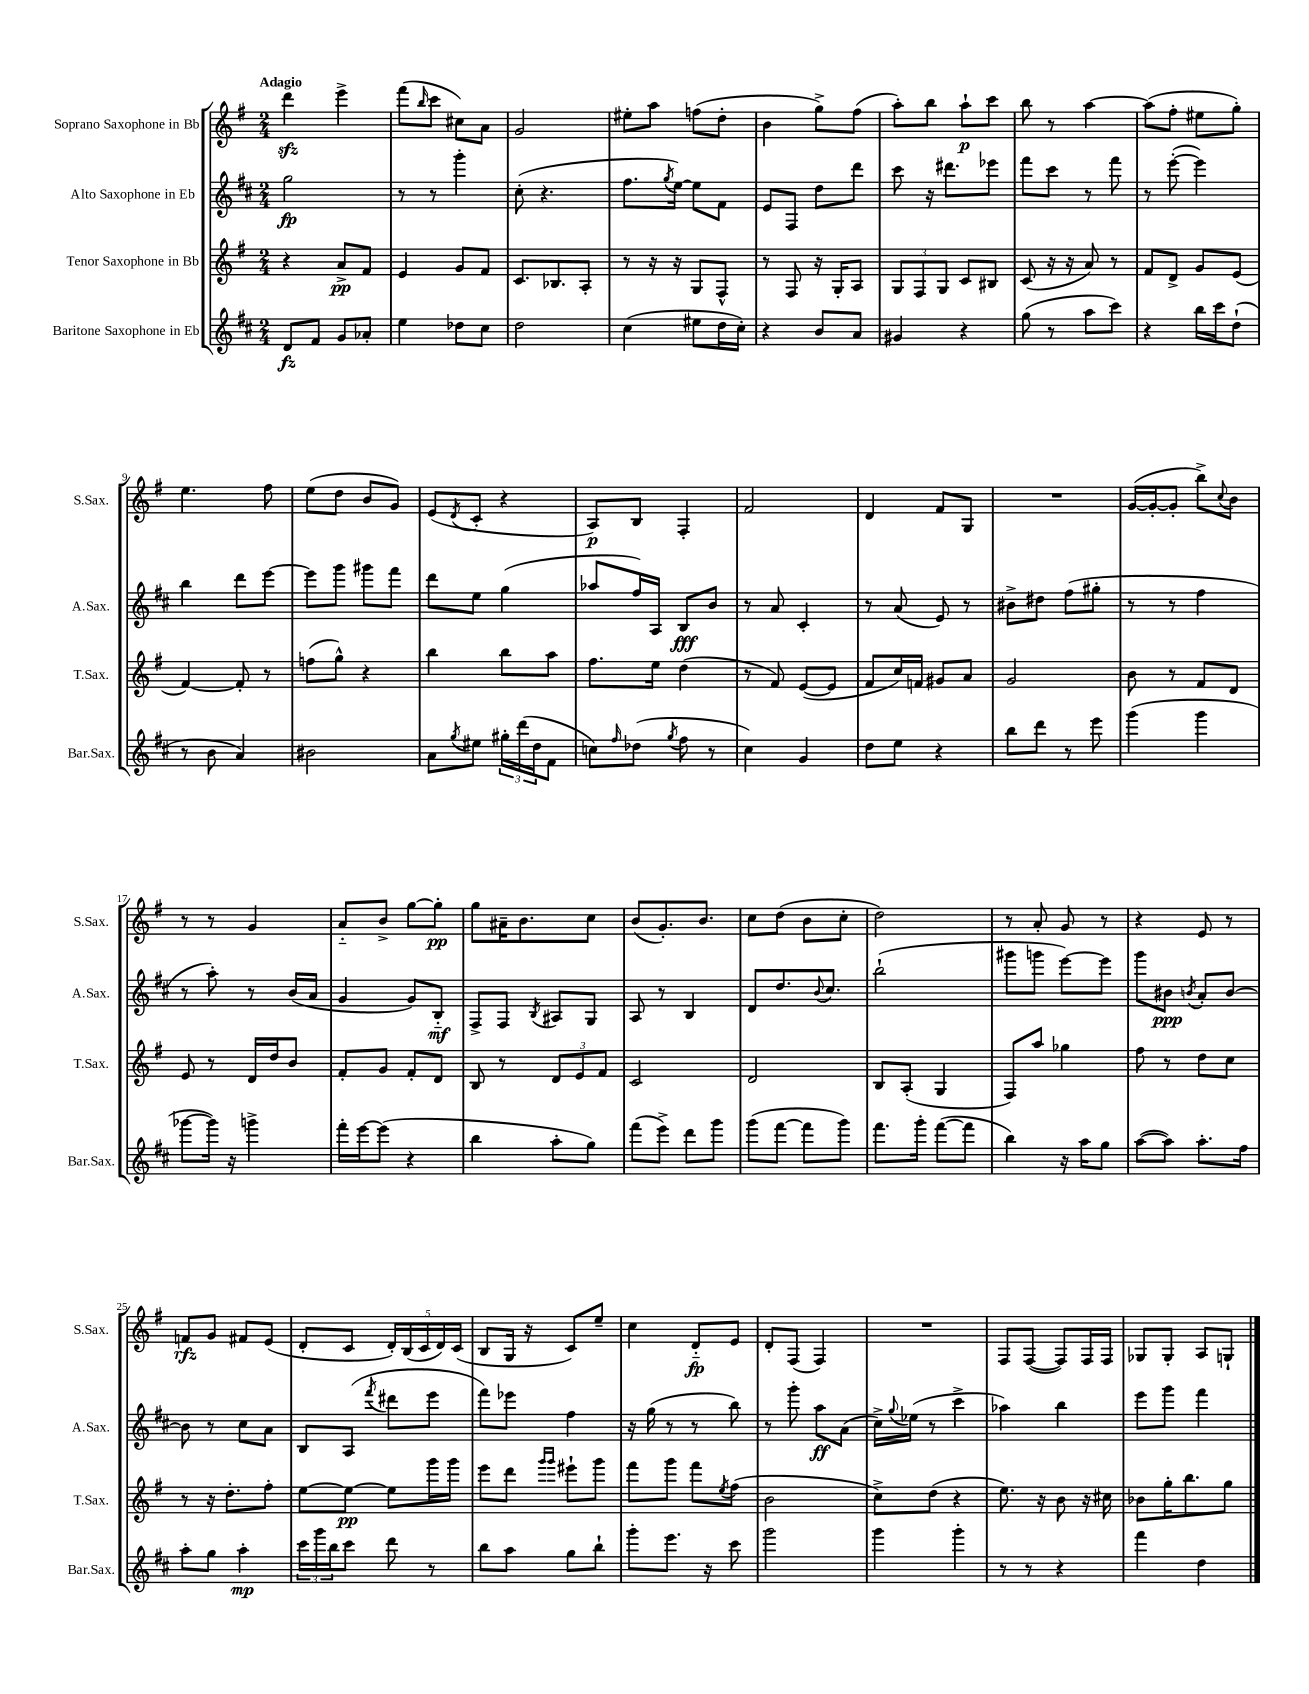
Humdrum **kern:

**kern	**dynam	**kern	**dynam	**kern	**dynam	**kern	**dynam
*part4	*part4	*part3	*part3	*part2	*part2	*part1	*part1
*staff4	*staff4	*staff3	*staff3	*staff2	*staff2	*staff1	*staff1
*I"Baritone Saxophone in Eb	*	*I"Tenor Saxophone in Bb	*	*I"Alto Saxophone in Eb	*	*I"Soprano Saxophone in Bb	*
*I'Bar.Sax.	*	*I'T.Sax.	*	*I'A.Sax.	*	*I'S.Sax.	*
*clefG2	*	*clefG2	*	*clefG2	*	*clefG2	*
*k[f#c#]	*	*k[f#]	*	*k[f#c#]	*	*k[f#]	*
*M2/4	*	*M2/4	*	*M2/4	*	*M2/4	*
=1	=1	=1	=1	=1	=1	=1	=1
!	!	!	!	!	!	!LO:TX:a:B:t=Adagio	!
8d/L	fz	4r	.	2gg\	fp	4dddzz\	.
8f#/J	.	.	.	.	.	.	.
8g/L	.	8a^/L	pp	.	.	4eee^\	.
8a-X'/J	.	8f#/J	.	.	.	.	.
=2	=2	=2	=2	=2	=2	=2	=2
4ee\	.	4e/	.	8r	.	(8fff#\L	.
.	.	.	.	.	.	16qqbb/	.
.	.	.	.	8r	.	8ccc\J	.
8dd-X\L	.	8g/L	.	4ggg'\	.	8cc#X\L)	.
8cc#\J	.	8f#/J	.	.	.	8a\J	.
=3	=3	=3	=3	=3	=3	=3	=3
2dd\	.	8.c/L	.	(8cc#'\	.	2g/	.
.	.	.	.	4.r	.	.	.
.	.	8.B-X/	.	.	.	.	.
.	.	8A'/J	.	.	.	.	.
=4	=4	=4	=4	=4	=4	=4	=4
(4cc#\	.	8r	.	8.ff#\L	.	8ee#X'\L	.
.	.	16r	.	.	.	8aa\J	.
.	.	.	.	8qgg/	.	.	.
.	.	16r	.	[16ee\Jk)	.	.	.
8ee#X\L	.	8G/L	.	8ee\L]	.	(8ffn\L	.
16dd\L	.	8F#^^/J	.	8f#\J	.	8dd'\J	.
16cc#'\JJ)	.	.	.	.	.	.	.
=5	=5	=5	=5	=5	=5	=5	=5
4r	.	8r	.	8e/L	.	4b\	.
.	.	8F#/	.	8F#/J	.	.	.
8b/L	.	16r	.	8dd\L	.	8gg^\L)	.
.	.	16G'/KL	.	.	.	.	.
8a/J	.	8A/J	.	8ddd\J	.	(8ff#\J	.
=6	=6	=6	=6	=6	=6	=6	=6
4g#X/	.	12G/L	.	8ccc#\	.	8aa'\L)	.
.	.	12F#/	.	.	.	.	.
.	.	.	.	16r	.	8bb\J	.
.	.	12G/J	.	.	.	.	.
.	.	.	.	8.ddd#X\L	.	.	.
4r	.	8c/L	.	.	.	8aa`\L	p
.	.	8B#X/J	.	8eee-X\J	.	8ccc\J	.
=7	=7	=7	=7	=7	=7	=7	=7
(8gg\	.	(8c/	.	8fff#\L	.	8bb\	.
8r	.	16r	.	8ccc#\J	.	8r	.
.	.	16r	.	.	.	.	.
8aa\L	.	8a/)	.	8r	.	[4aa\	.
8ccc#\J)	.	8r	.	8fff#\	.	.	.
=8	=8	=8	=8	=8	=8	=8	=8
4r	.	8f#/L	.	8r	.	(8aa\L]	.
.	.	8d^/J	.	([8eee'\	.	8ff#'\J	.
16bb\LL	.	8g/L	.	4eee\])	.	8ee#X\L	.
16ccc#\J	.	.	.	.	.	.	.
(8dd`\J	.	(8e/J	.	.	.	8gg'\J)	.
!!LO:LB:g=z
=9	=9	=9	=9	=9	=9	=9	=9
8r	.	[4f#/)	.	4bb\	.	4.ee\	.
8b\	.	.	.	.	.	.	.
4a/)	.	8f#'/]	.	8ddd\L	.	.	.
.	.	8r	.	[8eee\J	.	8ff#\	.
=10	=10	=10	=10	=10	=10	=10	=10
2b#X\	.	(8ffn\L	.	8eee\L]	.	(8ee\L	.
.	.	8gg^^\J)	.	8ggg\J	.	8dd\J	.
.	.	4r	.	8ggg#X\L	.	8b/L	.
.	.	.	.	8fff#\J	.	8g/J)	.
=11	=11	=11	=11	=11	=11	=11	=11
8a\L	.	4bb\	.	8ddd\L	.	(8e/L	.
8qgg/	.	.	.	.	.	8qd/	.
8ee#X\J	.	.	.	8ee\J	.	8c'/J	.
24gg#X'\LL	.	8bb\L	.	(4gg\	.	4r	.
(24ddd\	.	.	.	.	.	.	.
24dd\J	.	.	.	.	.	.	.
8f#\J	.	8aa\J	.	.	.	.	.
=12	=12	=12	=12	=12	=12	=12	=12
8ccn\L)	.	8.ff#\L	.	8aa-X/L	.	8A/L)	p
16qqff#/	.	.	.	.	.	.	.
(8dd-X\J	.	.	.	16ff#/L)	.	8B/J	.
.	.	16ee\Jk	.	16A/JJ	.	.	.
8qgg/	.	.	.	.	.	.	.
8ff#\	.	(4dd\	.	8B/L	fff	4F#'/	.
8r	.	.	.	8b/J	.	.	.
=13	=13	=13	=13	=13	=13	=13	=13
4cc#\)	.	8r	.	8r	.	2f#/	.
.	.	8f#/)	.	8a/	.	.	.
4g/	.	([8e/L	.	4c#'/	.	.	.
.	.	8e/J]	.	.	.	.	.
=14	=14	=14	=14	=14	=14	=14	=14
8dd\L	.	8f#/L	.	8r	.	4d/	.
8ee\J	.	16cc/L)	.	(8a/	.	.	.
.	.	16fn/JJ	.	.	.	.	.
4r	.	8g#X/L	.	8e/)	.	8f#/L	.
.	.	8a/J	.	8r	.	8G/J	.
=15	=15	=15	=15	=15	=15	=15	=15
8bb\L	.	2g/	.	8b#X^\L	.	2r	.
8ddd\J	.	.	.	8dd#X\J	.	.	.
8r	.	.	.	(8ff#\L	.	.	.
8eee\	.	.	.	8gg#X'\J	.	.	.
=16	=16	=16	=16	=16	=16	=16	=16
(4ggg\	.	8b\	.	8r	.	([16g/LL	.
.	.	.	.	.	.	16g'/J_	.
.	.	8r	.	8r	.	8g'/J]	.
4ggg\	.	8f#/L	.	4ff#\	.	8bb^\L)	.
.	.	.	.	.	.	8qqcc/	.
.	.	8d/J	.	.	.	8b\J	.
!!LO:LB:g=z
=17	=17	=17	=17	=17	=17	=17	=17
[8ggg-X\L	.	8e/	.	8r	.	8r	.
16ggg-\Jk])	.	8r	.	8aa'\)	.	8r	.
16r	.	.	.	.	.	.	.
4gggn^\	.	16d/LL	.	8r	.	4g/	.
.	.	16dd/J	.	.	.	.	.
.	.	8b/J	.	(16b/LL	.	.	.
.	.	.	.	16a/JJ	.	.	.
=18	=18	=18	=18	=18	=18	=18	=18
16fff#'\LL	.	8f#'/L	.	4g/	.	8a/L	.
[16eee\J	.	.	.	.	.	.	.
(8eee\J]	.	8g/J	.	.	.	8b^/J	.
4r	.	8f#'/L	.	8g/L)	.	[8gg\L	.
.	.	8d/J	.	8B/J	mf	8gg'\J]	pp
=19	=19	=19	=19	=19	=19	=19	=19
4bb\	.	8B/	.	8F#^/L	.	8gg\L	.
.	.	8r	.	8F#/J	.	16a#X~\K	.
.	.	.	.	.	.	8.b\	.
.	.	.	.	8qB/	.	.	.
8aa'\L	.	12d/L	.	8A#X/L	.	.	.
.	.	12e/	.	.	.	.	.
8gg\J)	.	.	.	8G/J	.	8cc\J	.
.	.	12f#/J	.	.	.	.	.
=20	=20	=20	=20	=20	=20	=20	=20
(8fff#\L	.	2c/	.	8A/	.	(8b/L	.
8eee^\J)	.	.	.	8r	.	8.g'/)	.
8ddd\L	.	.	.	4B/	.	.	.
.	.	.	.	.	.	8.b/J	.
8ggg\J	.	.	.	.	.	.	.
=21	=21	=21	=21	=21	=21	=21	=21
(8ggg\L	.	2d/	.	8d/L	.	8cc\L	.
[8fff#\J	.	.	.	8.dd/	.	(8dd\J	.
8fff#\L]	.	.	.	.	.	8b\L	.
.	.	.	.	8qqb/	.	.	.
.	.	.	.	8.cc#/J	.	.	.
8ggg\J)	.	.	.	.	.	8cc'\J	.
=22	=22	=22	=22	=22	=22	=22	=22
8.fff#\L	.	8B/L	.	(2bb`\	.	2dd\)	.
.	.	(8A'/J	.	.	.	.	.
16ggg'\Jk	.	.	.	.	.	.	.
([8fff#\L	.	4G/	.	.	.	.	.
8fff#\J]	.	.	.	.	.	.	.
=23	=23	=23	=23	=23	=23	=23	=23
4bb\)	.	8F#/L)	.	8ggg#X\L	.	8r	.
.	.	8aa/J	.	8gggn\J	.	8a'/	.
16r	.	4gg-X\	.	[8eee\L)	.	8g/	.
16aa\KL	.	.	.	.	.	.	.
8gg\J	.	.	.	8eee\J]	.	8r	.
=24	=24	=24	=24	=24	=24	=24	=24
([8aa\L	.	8ff#\	.	8ggg\L	.	4r	.
8aa\J])	.	8r	.	8b#X\J	ppp	.	.
.	.	.	.	8qbn/	.	.	.
8.aa'\L	.	8dd\L	.	8a'/L	.	8e/	.
.	.	8cc\J	.	[8b/J	.	8r	.
16ff#\Jk	.	.	.	.	.	.	.
!!LO:LB:g=z
=25	=25	=25	=25	=25	=25	=25	=25
8aa'\L	.	8r	.	8b\]	.	8fn/L	rfz
8gg\J	.	16r	.	8r	.	8g/J	.
.	.	8.dd'\L	.	.	.	.	.
4aa'\	mp	.	.	8cc#\L	.	8f#X/L	.
.	.	8ff#'\J	.	8a\J	.	(8e/J	.
=26	=26	=26	=26	=26	=26	=26	=26
24ccc#\LL	.	[8ee\L	.	8B/L	.	8d'/L	.
24ggg\	.	.	.	.	.	.	.
24bb\J	.	.	.	.	.	.	.
8ccc#\J	.	8ee\J_	pp	(8A/J	.	8c/J	.
.	.	.	.	8qfff#/	.	.	.
8ddd\	.	8ee\L]	.	8ddd#X\L	.	20d'/LL)	.
.	.	.	.	.	.	(20B/	.
.	.	.	.	.	.	20c/	.
8r	.	16ggg\L	.	8eee\J	.	.	.
.	.	.	.	.	.	20d/)	.
.	.	16ggg\JJ	.	.	.	.	.
.	.	.	.	.	.	(20c/JJ	.
=27	=27	=27	=27	=27	=27	=27	=27
8bb\L	.	8eee\L	.	8fff#\L)	.	8B/L	.
8aa\J	.	8ddd\J	.	8eee-X\J	.	16G/Jk	.
.	.	.	.	.	.	16r	.
.	.	16qqggg/LL	.	.	.	.	.
.	.	16qqggg/JJ	.	.	.	.	.
8gg\L	.	8eee#X`\L	.	4ff#\	.	8c/L)	.
8bb`\J	.	8ggg\J	.	.	.	8ee~/J	.
=28	=28	=28	=28	=28	=28	=28	=28
8ggg'\L	.	8fff#\L	.	16r	.	4cc\	.
.	.	.	.	(16gg\	.	.	.
8.eee\J	.	8ggg\J	.	8r	.	.	.
.	.	8fff#\L	.	8r	.	8d/L	fp
16r	.	.	.	.	.	.	.
.	.	8qee/	.	.	.	.	.
8ccc#\	.	(8ff#\J	.	8bb\)	.	8e/J	.
=29	=29	=29	=29	=29	=29	=29	=29
2ggg\	.	2b\	.	8r	.	8d'/L	.
.	.	.	.	8ggg'\	.	(8F#/J	.
.	.	.	.	8aa\L	ff	4F#/)	.
.	.	.	.	(8a\J	.	.	.
=30	=30	=30	=30	=30	=30	=30	=30
4ggg\	.	8cc^\L)	.	16cc#^\LL)	.	2r	.
.	.	.	.	8qqgg/	.	.	.
.	.	.	.	(16ee-X\JJ	.	.	.
.	.	(8dd\J	.	8r	.	.	.
4ggg'\	.	4r	.	4ccc#^\	.	.	.
=31	=31	=31	=31	=31	=31	=31	=31
8r	.	8.ee\)	.	4aa-X\)	.	8F#/L	.
8r	.	.	.	.	.	([8F#/J	.
.	.	16r	.	.	.	.	.
4r	.	8b\	.	4bb\	.	8F#/L])	.
.	.	16r	.	.	.	16F#/L	.
.	.	16cc#X\	.	.	.	16F#/JJ	.
=32	=32	=32	=32	=32	=32	=32	=32
4fff#\	.	8b-X\L	.	8eee\L	.	8G-X/L	.
.	.	16gg'\K	.	8ggg\J	.	8G-'/J	.
.	.	8.bb\	.	.	.	.	.
4dd\	.	.	.	4fff#\	.	8A/L	.
.	.	8gg\J	.	.	.	8Gn`/J	.
==	==	==	==	==	==	==	==
*-	*-	*-	*-	*-	*-	*-	*-
